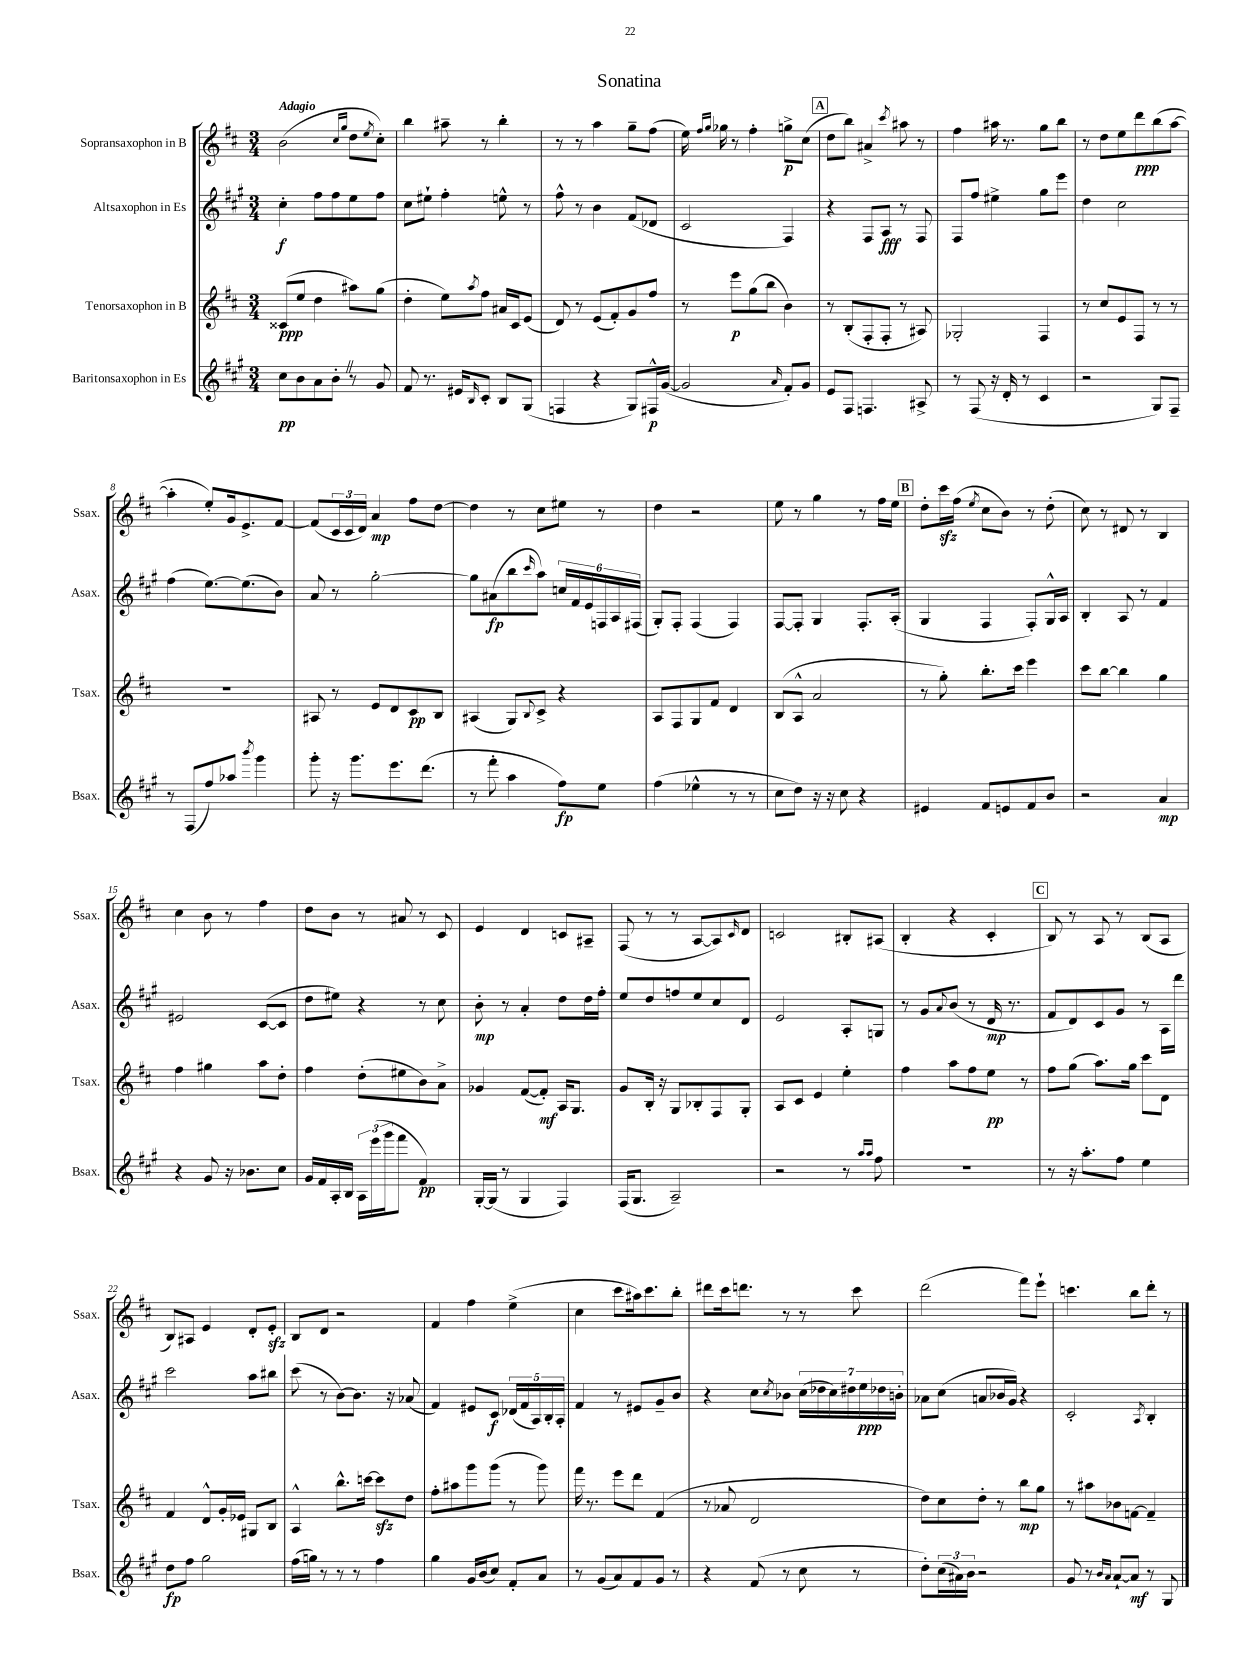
\header { title = "Sonatina" }
<<
\new StaffGroup <<
\new Staff = "s0" \with { instrumentName = "Sopransaxophon in B" shortInstrumentName = "Ssax." } {
    \clef treble \key d \major \numericTimeSignature \time 3/4 \tempo "Adagio"
    b'2( \grace { cis''16 g''16 } d''8 \acciaccatura { e''8 } cis''8-.) |
    b''4 ais''8-- r8 b''4-. |
    r8 r8 a''4 g''8-- fis''8( |
    e''16) \grace { fis''16 g''16 } ges''16 r8 fis''4-. g''8->\p cis''8( |
    \mark \markup { \box "A" } d''8 b''8) ais'4-> \acciaccatura { cis'''8 } ais''8 r8 |
    fis''4 ais''16 r8. g''8 b''8 |
    r8 d''8 e''8 d'''8\ppp b''8( a''8~ |
    a''4-. e''8-.) g'16 e'8.-> fis'8~ |
    fis'8( \tuplet 3/2 { cis'16 cis'16 d'16) } a'4\mp fis''8 d''8~ |
    d''4 r8 cis''8 eis''8 r8 |
    d''4 r2 |
    e''8 r8 g''4 r8 fis''16 e''16 |
    \mark \markup { \box "B" } d''8-. cis'''16\sfz fis''16( \acciaccatura { e''8 } cis''8 b'8) r8 d''8-.( |
    cis''8) r8 dis'8 r8 b4 |
    cis''4 b'8 r8 fis''4 |
    d''8 b'8 r8 ais'8 r8 cis'8 |
    e'4 d'4 c'8 ais8-- |
    fis8( r8 r8 a8~ a8) \grace { cis'16 } d'8 |
    c'2 bis8-. ais8( |
    b4-. r4 cis'4-. |
    \mark \markup { \box "C" } b8) r8 a8 r8 b8( a8 |
    b8) ais8 e'4 d'8-. e'8-.\sfz |
    b8 d'8 r2 |
    fis'4 fis''4 e''4->( |
    cis''4 cis'''8 ais''16) cis'''8. b''8-. |
    dis'''8 cis'''16 d'''8. r8 r8 cis'''8 |
    d'''2( fis'''8) e'''8-! |
    c'''4. b''8 d'''8-. r8 \bar "|." |
}
\new Staff = "s1" \with { instrumentName = "Altsaxophon in Es" shortInstrumentName = "Asax." } {
    \clef treble \key a \major \numericTimeSignature \time 3/4
    cis''4-.\f fis''8 fis''8 e''8 fis''8 |
    cis''8 eis''8-! fis''4-. e''8-^ r8 |
    fis''8-^ r8 b'4 fis'8( des'8 |
    cis'2 fis4) |
    \mark \markup { \box "A" } r4 fis8 a8\fff r8 fis8 |
    fis8 fis''8 eis''4-> gis''8 e'''8 |
    d''4 cis''2 |
    fis''4( e''8.~) e''8.( b'8) |
    a'8 r8 gis''2~-. |
    gis''8 ais'8\fp( b''8 \grace { cis'''16 } a''8) \tuplet 6/4 { c''16 fis'16 e'16 f16 a16 fis16( } |
    gis8-.) fis8-. fis4( fis4) |
    fis8~ fis8-. gis4 fis8.-. a16-.( |
    \mark \markup { \box "B" } gis4 fis4 fis8-.) gis16-^ a16 |
    b4-. a8 r8 fis'4 |
    eis'2 cis'8~( cis'8 |
    d''8 eis''8) r4 r8 cis''8 |
    b'8-.\mp r8 a'4-. d''8 d''16 fis''16-. |
    e''8 d''8 f''8 e''8 cis''8 d'8 |
    e'2 a8-. g8 |
    r8 gis'8 \appoggiatura { a'8 } b'8( r8 d'16\mp r8. |
    \mark \markup { \box "C" } fis'8 d'8) cis'8 gis'8 r8 a16 d'''16 |
    cis'''2 a''8 bis''8 |
    cis'''8( r8 b'8~) b'8. r16 aes'8( |
    fis'4) eis'8 cis'8\f \tuplet 5/4 { des'16( fis'16 a16) b16-. a16-. } |
    fis'4 r8 eis'8 gis'8-- b'8 |
    r4 cis''8 \acciaccatura { cis''8 } bes'8 \tuplet 7/4 { cis''16( des''16 cis''16) dis''16 e''16\ppp des''16 b'16-. } |
    aes'8 cis''8( a'8 bes'16 gis'16) r4 |
    cis'2-. \acciaccatura { a8 } b4-. \bar "|." |
}
\new Staff = "s2" \with { instrumentName = "Tenorsaxophon in B" shortInstrumentName = "Tsax." } {
    \clef treble \key d \major \numericTimeSignature \time 3/4
    cisis'8\ppp( e''8 d''4 ais''8) g''8( |
    d''4-. e''8) \acciaccatura { a''8 } fis''8 ais'16 cis'16 e'8( |
    d'8) r8 e'8( fis'8-.) g'8 fis''8 |
    r8 e'''8\p g''8( b''8 b'4) |
    \mark \markup { \box "A" } r8 b8-.( fis8-. fis8-. r8 ais8) |
    ges2-. fis4 |
    r8 cis''8 e'8 fis8 r8 r8 |
    R2. |
    ais8 r8 e'8 d'8 cis'8\pp b8 |
    ais4( g8) \appoggiatura { b8 } cis'8-> r4 |
    a8 fis8 g8 fis'8 d'4 |
    b8( a8-^ a'2 |
    \mark \markup { \box "B" } r8 g''8-.) b''8.-. cis'''16 e'''4 |
    cis'''8 b''8~ b''4 g''4 |
    fis''4 gis''4 a''8 d''8-. |
    fis''4 d''8-.( eis''8 b'8) a'8-> |
    ges'4 fis'8~( fis'8-.\mf) a16 g8. |
    g'8 b16-. r16 g8 bes8-. fis8 g8-. |
    a8 cis'8 e'4 e''4-. |
    fis''4 a''8 fis''8 e''8\pp r8 |
    \mark \markup { \box "C" } fis''8 g''8( a''8.) g''16 cis'''8 d'8 |
    fis'4 d'8-^ g'16-. ees'16 gis8 b8 |
    a4-^ b''8.-^ c'''16~ c'''8\sfz d''8 |
    fis''8-. ais''8 g'''8 g'''8( r8 g'''8) |
    fis'''16 r8. e'''8 d'''8 fis'4( |
    r8 aes'8 d'2 |
    d''8) cis''8 d''8-. r8 b''8\mp g''8 |
    r8 ais''8 bes'8 f'8~ f'4-- \bar "|." |
}
\new Staff = "s3" \with { instrumentName = "Baritonsaxophon in Es" shortInstrumentName = "Bsax." } {
    \clef treble \key a \major \numericTimeSignature \time 3/4
    cis''8\pp b'8 a'8 b'8-. \once \override BreathingSign.text = \markup { \musicglyph "scripts.caesura.straight" } \breathe r8 gis'8 |
    fis'8 r8. eis'16 \grace { b16 } cis'8-. b8 gis8( |
    f4 r4 gis8) fis16-^\p gis'16~( |
    gis'2 \grace { a'16 } fis'8-.) gis'8 |
    \mark \markup { \box "A" } e'8 fis8 f4. ais8-> |
    r8 fis8( r16 d'16-. r8 cis'4 |
    r2 gis8) fis8-- |
    r8 fis8( fis''8) aes''8 \acciaccatura { b'''8 } gis'''4 |
    gis'''8-. r16 gis'''8. e'''8. d'''8.( |
    r8 fis'''8-. a''4 fis''8\fp) e''8 |
    fis''4( ees''4-^ r8 r8 |
    cis''8 d''8) r16 r16 cis''8 r4 |
    \mark \markup { \box "B" } eis'4 fis'8 e'8 fis'8 b'8 |
    r2 a'4\mp |
    r4 gis'8 r16 bes'8. cis''8 |
    gis'16 fis'16 a16-. b16 \tuplet 3/2 { a16 e'''16( gis'''16 } fis'''8 fis'4\pp) |
    gis16~-. gis16( r8 gis4 fis4) |
    fis16( gis8. a2--) |
    r2 r8 \grace { a''16 a''16 } fis''8 |
    R2. |
    \mark \markup { \box "C" } r8 r16 a''8.-. fis''8 e''4 |
    d''8\fp fis''8 gis''2 |
    fis''16( g''16) r8 r8 r8 fis''4 |
    gis''4 gis'16 b'16( cis''8) fis'8-. a'8 |
    r8 gis'8( a'8) fis'8 gis'8 r8 |
    r4 fis'8( r8 cis''8 r8 |
    d''8-.) \tuplet 3/2 { cis''16( ais'16) b'16 } r2 |
    gis'8 r8 \grace { b'16 a'16 } a'8~-! a'8\mf r8 gis8 \bar "|." |
}
>>
>>
